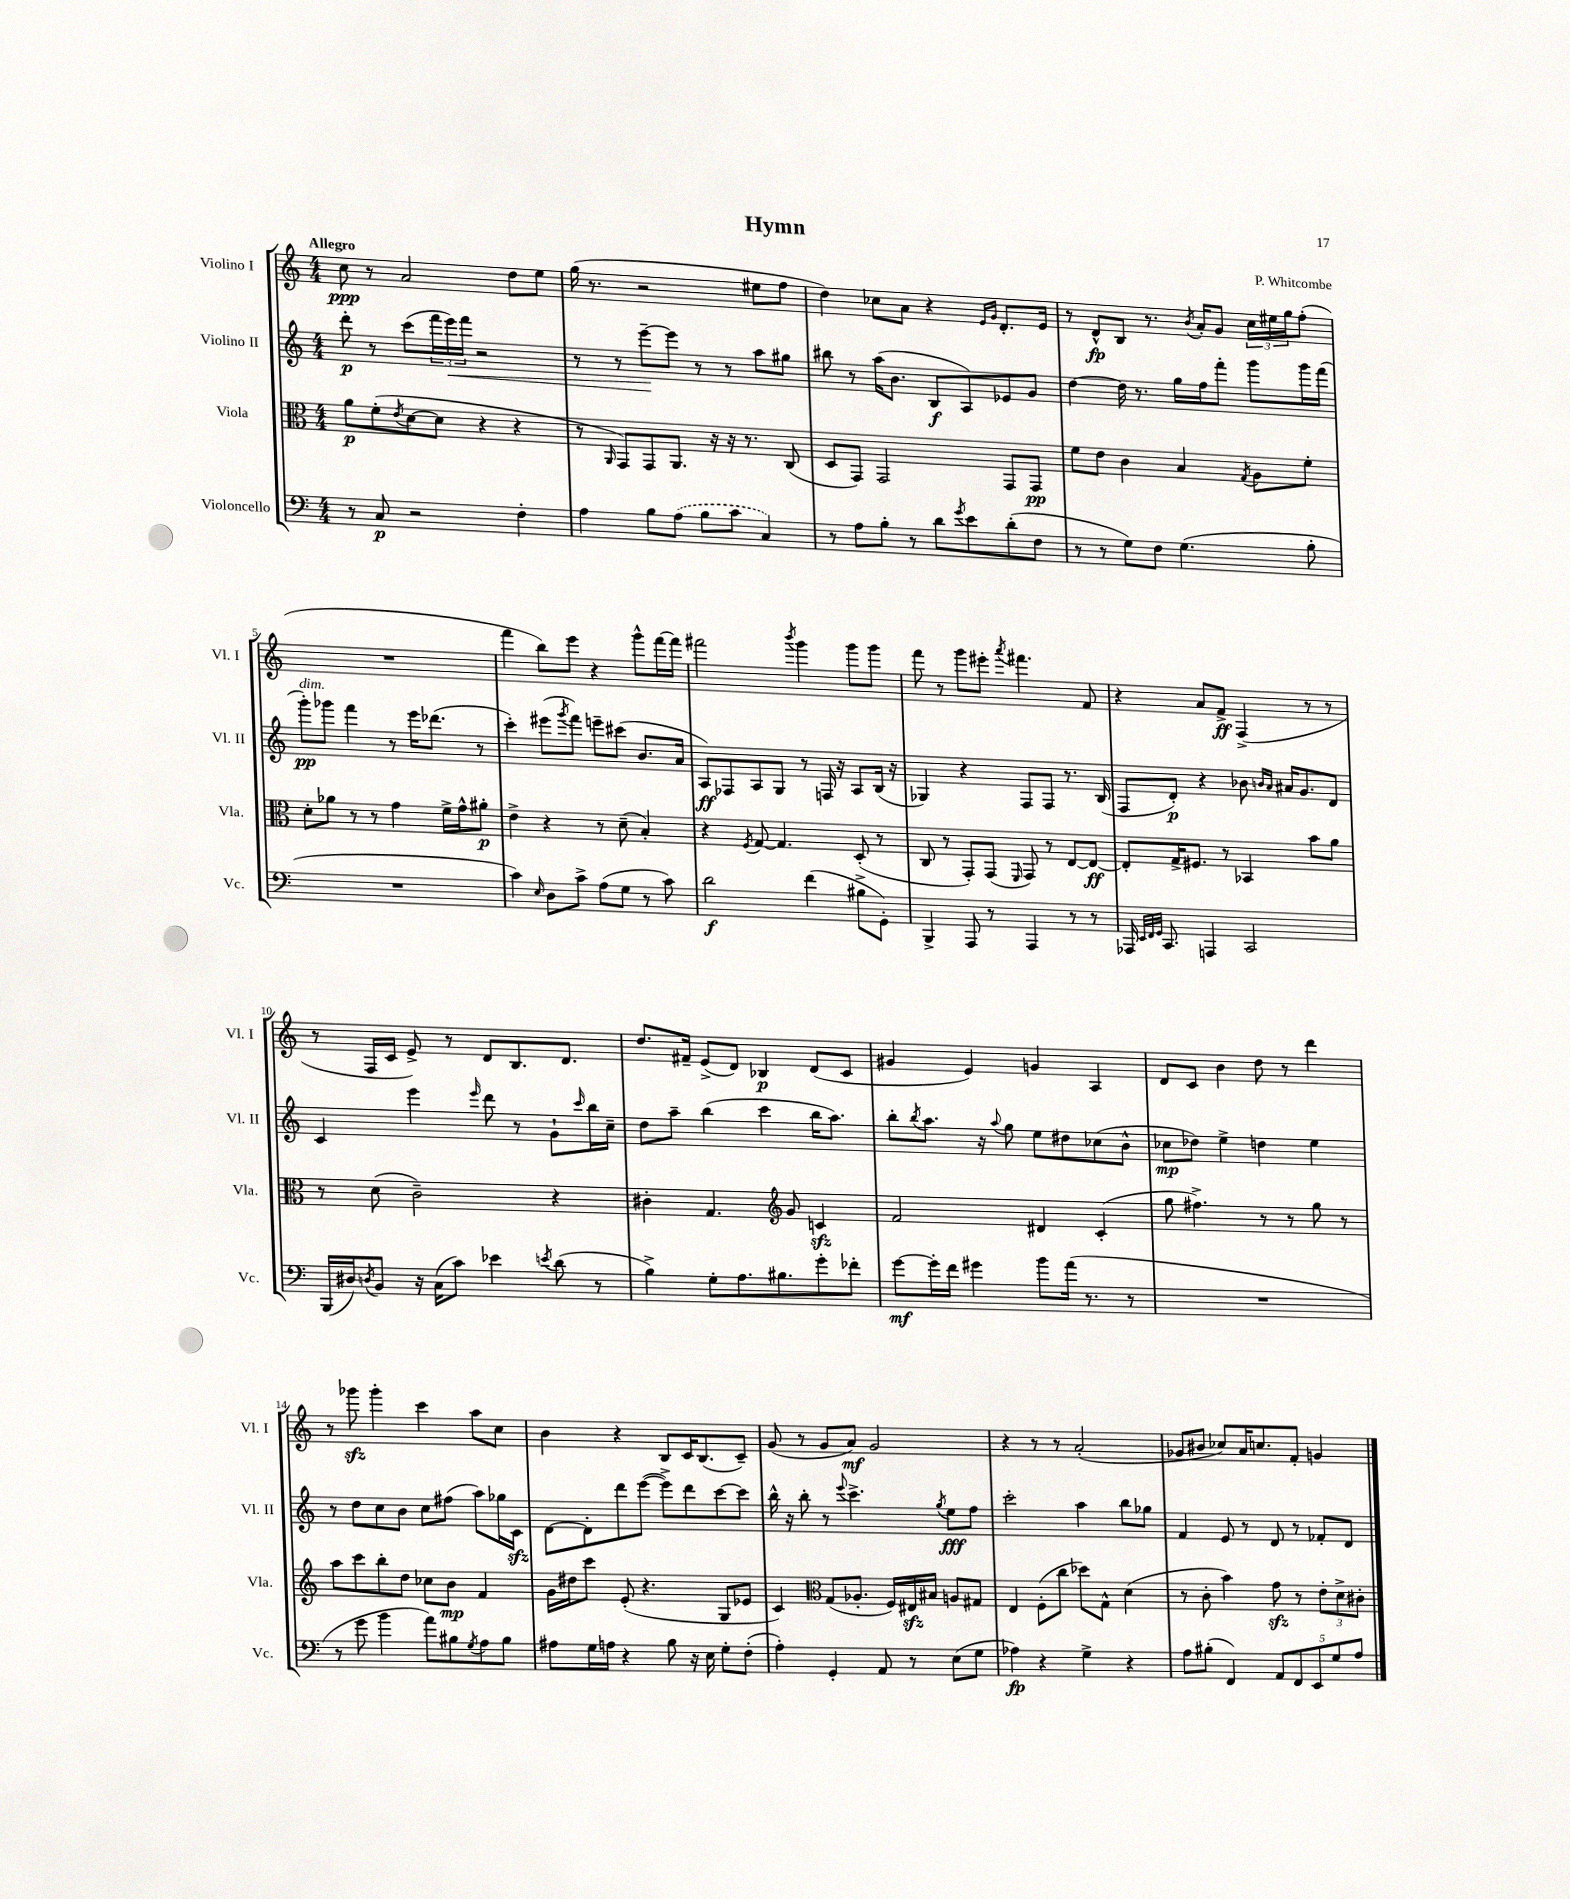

**kern	**kern	**kern	**kern
*staff4	*staff3	*staff2	*staff1
*clefF4	*clefC3	*clefG2	*clefG2
*k[]	*k[]	*k[]	*k[]
*M4/4	*M4/4	*M4/4	*M4/4
8r	8a	8ddd'	8cc
8C	(8f'	8r	8r
.	8qe	.	.
2r	[8d	(8ccc	2a
.	8d]	24fff	.
.	.	24eee)	.
.	.	24fff	.
.	4r	2r	.
4F'	4r	.	8dd
.	.	.	8ee
=	=	=	=
4A	8r	8r	(16gg
.	.	.	8.r
.	16qqAA	.	.
.	8GG)	8r	.
8B	8GG	[8eee~	2r
(8A	8.AA	8eee]	.
8B	.	8r	.
.	16r	.	.
8c	16r	8r	.
.	8.r	.	.
4C)	.	8aa	8ee#
.	(8C	8gg#	8ff
=	=	=	=
8r	8D	8bb#	4dd)
8A	8GG)	8r	.
8B'	2GG	(16aa	8cc-
.	.	8.b	.
8r	.	.	8a
8d	.	8B	4r
8qg	.	.	.
8e	.	8A)	.
.	.	.	16qqe
.	.	.	16qqg
(8d'	8GG	8e-	8.d'
8F	8GG	8g	.
.	.	.	16e
=	=	=	=
8r	8f	[4dd	8r
8r	8e	.	8d^^
8G)	4c	16dd]	8B
.	.	8.r	.
8F	.	.	8.r
(4.G	4B	16gg	.
.	.	.	8qb
.	.	16ff	16a'
.	.	8fff'	8g
.	8qG	.	.
.	8A	8ggg	24cc
.	.	.	24ee#
.	.	.	24gg
8B'	8f'	16ggg	(8ff'
.	.	(16fff	.
=	=	=	=
1r	8d'	8ggg')	1r
.	8a-	8ggg-	.
.	8r	4fff	.
.	8r	.	.
.	4g	8r	.
.	.	16eee	.
.	.	(8.ddd-	.
.	16f^	.	.
.	16g^^	.	.
.	8a#'	8r	.
=	=	=	=
4c)	4e^	4ccc')	4fff
16qqE	.	.	.
8D	4r	(8eee#	8bb)
.	.	8qggg	.
8c^	.	8fff)	8eee
(8A	8r	8eee~	4r
8G	(8d~	(8ccc#	.
8r	4B')	8.b	8ggg^^
8c)	.	.	[16fff
.	.	16a	16fff]
=	=	=	=
2d	4r	8A)	2fff#
.	.	8F-	.
.	8qF	.	.
.	[8G	8A	.
.	4.G]	8G	.
.	.	.	8qbbb
(4f	.	8r	4ggg
.	.	16F	.
.	.	16r	.
8B#^	(8D'	8A	8ggg
8GG')	8r	(16B	8ggg
.	.	16r	.
=	=	=	=
4BBB^	8C	4G-)	8fff
.	8r	.	8r
8AAA	8GG')	4r	8ggg
8r	(8GG	.	8eee#'
.	16qqFF	.	8qaaa
4AAA	8GG)	8F	4.fff#
.	8r	8F	.
8r	[8E	8.r	.
8r	8E_	.	8f
.	.	(16B	.
=	=	=	=
16AAA-	8E']	8F	4r
32qqEE	.	.	.
32qqFF	.	.	.
32qqGG	.	.	.
8.CC	.	.	.
.	16G^	8d')	.
.	8.F#	.	.
4AAA	.	4r	8a
.	8r	.	8f^
2CC	4BB-	8b-	(4F^
.	.	16qqb	.
.	.	16qqa	.
.	.	16a#	.
.	.	8.g	.
.	8b	.	8r
.	8a	8d	8r
=	=	=	=
(16BBB	8r	4c	8r
16D#)	.	.	.
8qD	.	.	.
8BB	(8d	.	16F
.	.	.	16c
16r	2c~)	4eee	8e^)
(16C	.	.	.
8c)	.	.	8r
.	.	16qqeee	.
4e-	.	8ddd	8d
.	.	8r	8.B
8qe	.	.	.
(8d	4r	8g`	.
.	.	.	8.d
.	.	16qqccc	.
8r	.	16bb	.
.	.	16cc~	.
=	=	=	=
4B^)	4c#'	8dd	8.dd
.	.	8aa~	.
.	.	.	16f#~
8G'	4.G	(4bb	(8e^
8.A	.	.	8d)
.	.	4ccc	4B-
8.B#	.	.	.
*	*clefG2	*	*
.	8g	.	.
8g'	4c	16bb	(8d
.	.	8.aa)	.
8f-'	.	.	8c
=	=	=	=
[8g	2f	8bb'	4g#
.	.	8qbb	.
16g']	.	8.aa	.
16f	.	.	.
4g#	.	.	4e)
.	.	16r	.
.	.	8qqaa	.
.	.	8gg	.
8b	4d#	8ee	4g
(16a	.	8dd#	.
8.r	.	.	.
.	(4c'	(8cc-	4A
8r	.	8b^^	.
=	=	=	=
1r	8gg	8cc-	8d
.	4.ff#^)	8dd-)	8c
.	.	4ee^	4b
.	8r	4dd	8dd
.	8r	.	8r
.	8gg	4ee	4ddd
.	8r	.	.
=	=	=	=
8r	8aa	8r	8r
8g	8ccc	8dd	8ggg-
4b	8bb'	8cc	4ggg-'
.	8dd	8b	.
8a)	8cc-	8cc	4ccc
8B#	8b	(8ff#	.
8qG	.	.	.
8A	4f	8aa)	8aa
8B#	.	16gg-	8cc
.	.	16c	.
=	=	=	=
8A#	16g	[8d	4b
.	16dd#	.	.
16G	8ccc	8d']	.
16A	.	.	.
4r	(8e'	8ddd	4r
.	4.r	([8eee	.
8B	.	8eee^])	8B
16r	.	8ddd	16c
16E	.	.	(8.B
8G'	8G	[8ccc	.
(8F'	8e-	8ccc]	8c~)
=	=	=	=
4A')	4c)	16bb^^	(8g
.	.	16r	.
.	.	8bb'	8r
*	*clefC3	*	*
4GG'	(8G	8r	8g
.	.	8qqeee	.
.	8.A-'	4.ccc^	8a)
8AA	.	.	2g
.	16F)	.	.
8r	16E#	.	.
.	16B#	.	.
.	.	8qgg	.
(8E	8A	8ee	.
8G	8G#	8ff	.
=	=	=	=
4A-)	4E	2ccc'	4r
4r	(8F'	.	8r
.	8cc	.	8r
4G^	8dd-)	4aa	(2a'
.	8G^^	.	.
4r	(4d	8bb	.
.	.	8gg-	.
=	=	=	=
8A	8r	4f	8g-
(8B#'	8c'	.	8b#
4FF)	4b)	8e	8cc-)
.	.	8r	16a
.	.	.	8.cc
10AA	8g	8d	.
10FF	.	.	.
.	8r	8r	8f'
10EE	.	.	.
.	12e'	8f-'	4g
10G	.	.	.
.	12d^	.	.
.	.	8d	.
10A	.	.	.
.	12c#'	.	.
==	==	==	==
*-	*-	*-	*-
